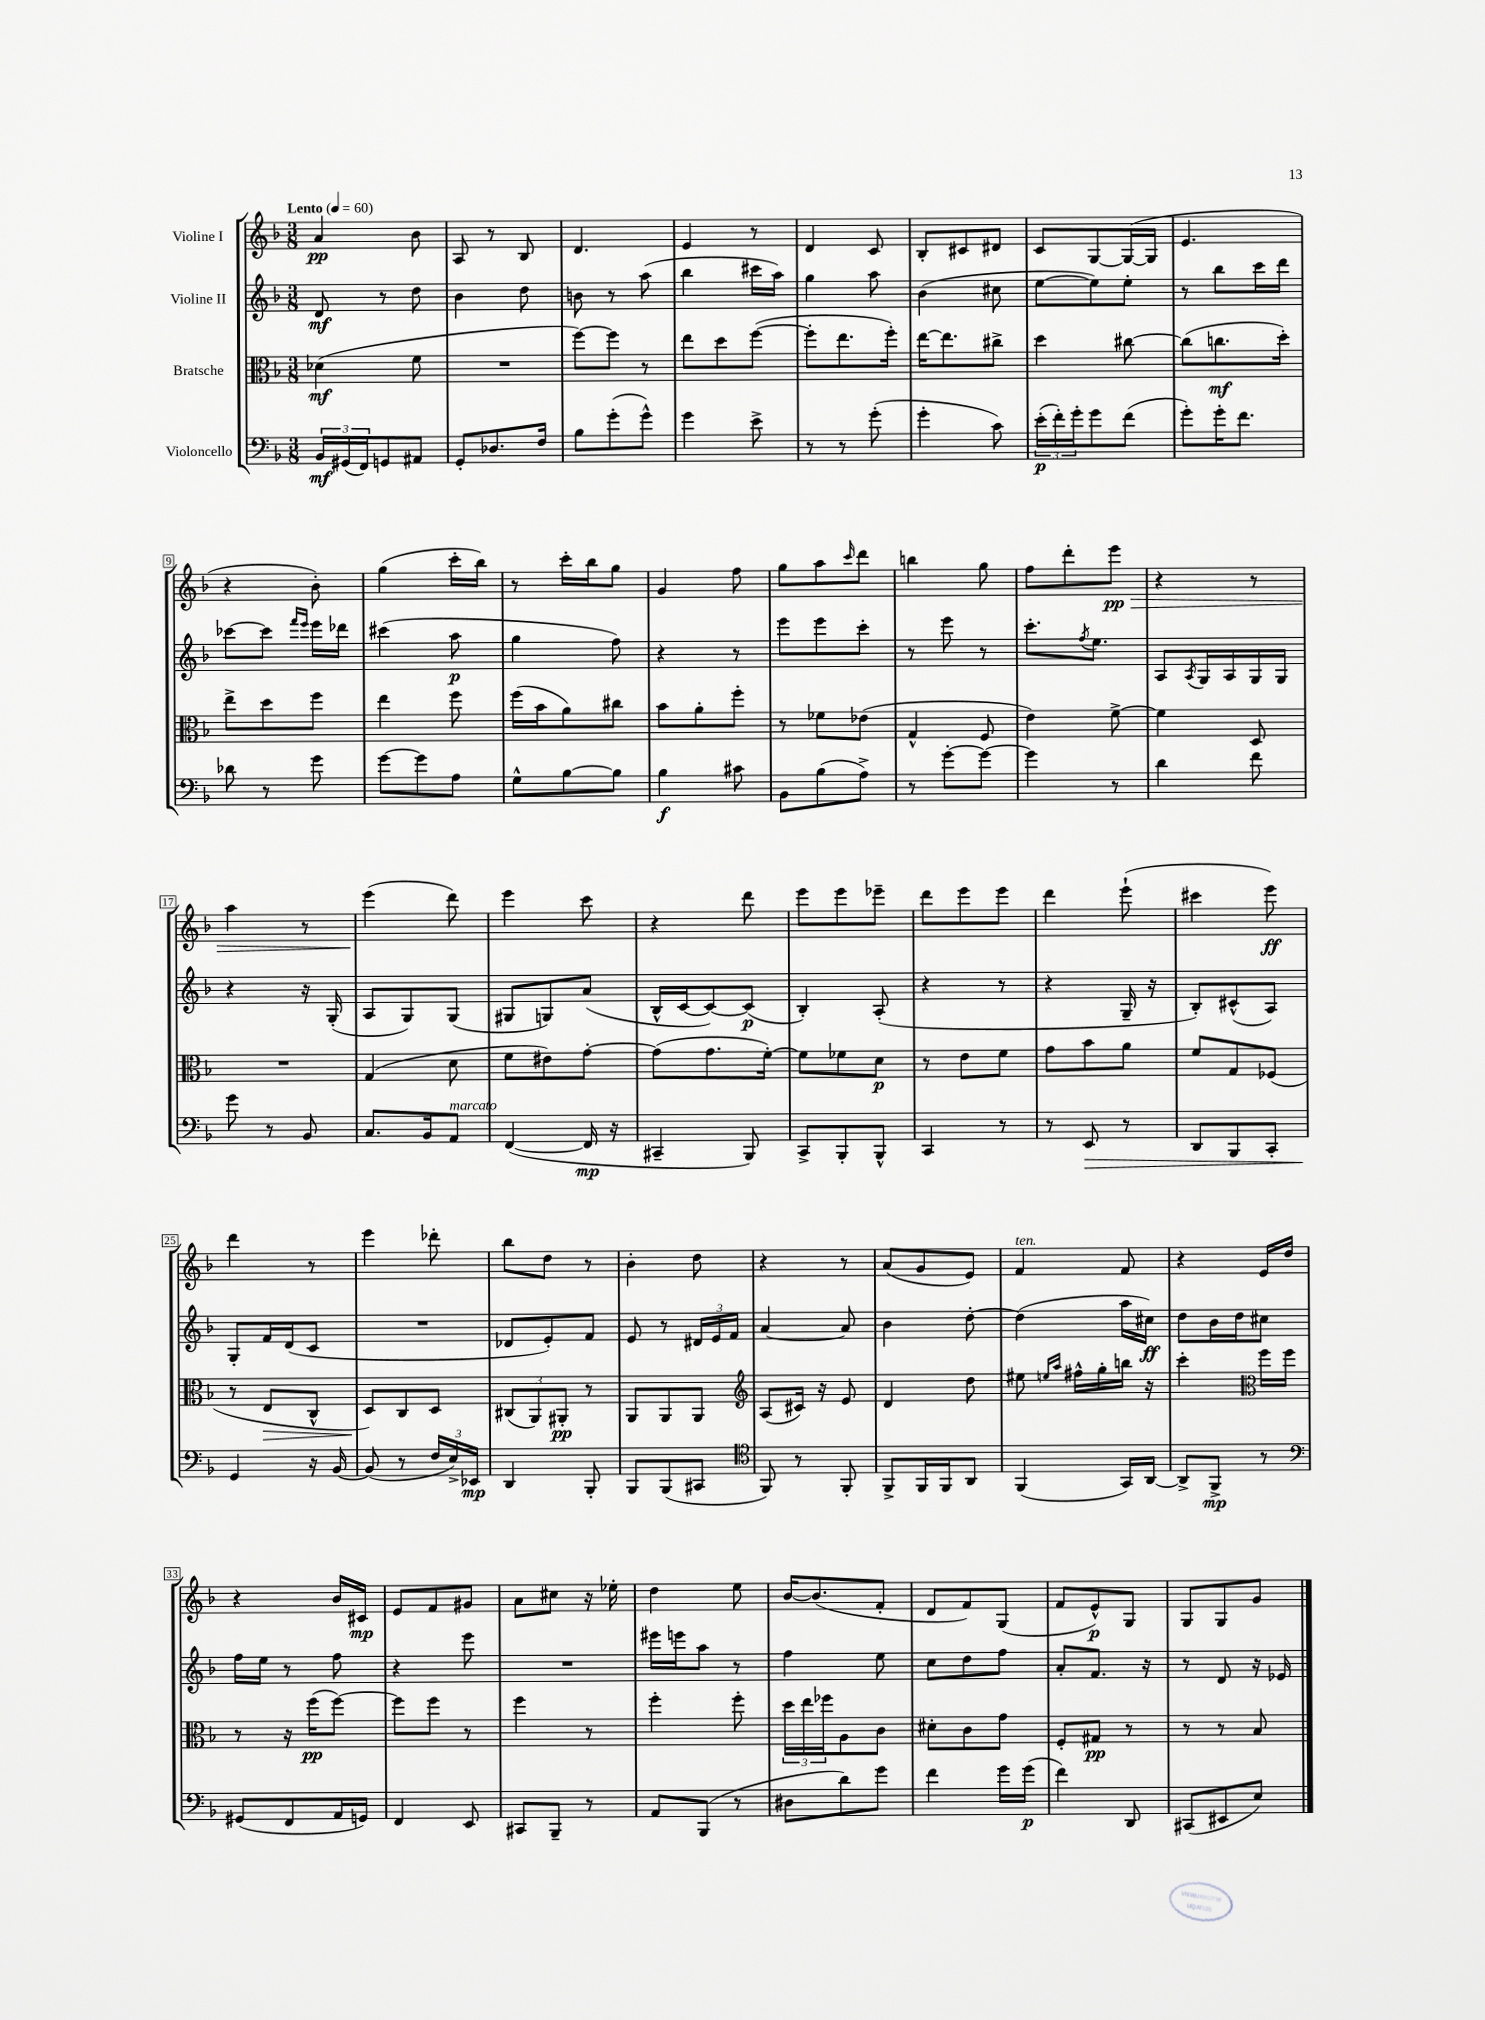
<<
\new StaffGroup <<
\new Staff = "s0" \with { instrumentName = "Violine I" } {
    \clef treble \key f \major \numericTimeSignature \time 3/8 \tempo "Lento" 4 = 60
    a'4\pp bes'8 |
    a8 r8 bes8 |
    d'4. |
    e'4 r8 |
    d'4 c'8 |
    bes8-. cis'8 dis'8 |
    c'8 g8~ g16~( g16 |
    e'4. |
    r4 bes'8-.) |
    g''4( c'''16-. bes''16) |
    r8 c'''16-. bes''16 g''8 |
    g'4 f''8 |
    g''8 a''8 \grace { c'''16 } d'''8 |
    b''4 g''8 |
    f''8 d'''8-. e'''8\pp\> |
    r4 r8 |
    a''4 r8 |
    e'''4\!( d'''8) |
    e'''4 c'''8 |
    r4 d'''8 |
    e'''8 e'''8 ees'''8-- |
    d'''8 e'''8 e'''8 |
    d'''4 e'''8-!( |
    cis'''4 e'''8\ff) |
    d'''4 r8 |
    e'''4 des'''8-. |
    bes''8 d''8 r8 |
    bes'4-. d''8 |
    r4 r8 |
    a'8( g'8 e'8) |
    f'4^\markup { \italic "ten." } f'8 |
    r4 e'16 d''16 |
    r4 bes'16 cis'16\mp |
    e'8 f'8 gis'8 |
    a'8 cis''8 r16 ees''16-. |
    d''4 e''8 |
    bes'16~ bes'8.( f'8-. |
    d'8 f'8) g8( |
    f'8 e'8-^\p) g8 |
    g8 g8 g'8 \bar "|." |
}
\new Staff = "s1" \with { instrumentName = "Violine II" } {
    \clef treble \key f \major \numericTimeSignature \time 3/8
    d'8\mf r8 d''8 |
    bes'4 d''8 |
    b'8 r8 a''8( |
    bes''4 cis'''16 a''16) |
    g''4 a''8 |
    bes'4( cis''8 |
    e''8~ e''8) e''8-. |
    r8 bes''8 c'''16 d'''16 |
    ces'''8~ ces'''8 \grace { f'''16 e'''16 } e'''16 des'''16 |
    cis'''4( a''8\p |
    g''4 f''8) |
    r4 r8 |
    e'''8 e'''8 c'''8-. |
    r8 e'''8 r8 |
    c'''8.-. \acciaccatura { f''8 } e''8. |
    a8 \acciaccatura { a8 } g16 a16 g16 g16 |
    r4 r16 g16-.( |
    a8 g8) g8( |
    gis8 g8) a'8( |
    bes16-^ c'16~ c'8~) c'8\p( |
    bes4-.) a8-.( |
    r4 r8 |
    r4 g16-- r16 |
    bes8-.) cis'8-^( a8) |
    g8-. f'16 d'16( c'8 |
    R4. |
    des'8 e'8-.) f'8 |
    e'8 r8 \tuplet 3/2 { dis'16 e'16 f'16 } |
    a'4~ a'8 |
    bes'4 d''8~-. |
    d''4( a''16 cis''16\ff) |
    d''8 bes'16 d''16 cis''8 |
    f''16 e''16 r8 f''8 |
    r4 e'''8 |
    R4. |
    eis'''16 e'''16 a''8 r8 |
    f''4 e''8 |
    c''8 d''8 f''8 |
    a'8-. f'8. r16 |
    r8 d'8 r16 ees'16 \bar "|." |
}
\new Staff = "s2" \with { instrumentName = "Bratsche" } {
    \clef alto \key f \major \numericTimeSignature \time 3/8
    des'4\mf( f'8 |
    R4. |
    f''8~) f''8 r8 |
    e''8 d''8 f''8~( |
    f''8-. e''8. f''16-.) |
    e''16~ e''8. cis''8-> |
    d''4 cis''8~ |
    cis''8( c''8.\mf d''16-.) |
    e''8-> d''8 f''8 |
    e''4 f''8 |
    f''16( bes'16 a'8) cis''8 |
    bes'8 a'8-. f''8-. |
    r8 fes'8 ees'8( |
    g4-^ f8 |
    e'4) f'8~-> |
    f'4 d8 |
    R4. |
    g4( d'8 |
    f'8 eis'8) g'8~-. |
    g'8( g'8. f'16~-.) |
    f'8 fes'8 d'8\p |
    r8 e'8 f'8 |
    g'8 bes'8 a'8 |
    f'8 g8 fes8( |
    r8 e8\> c8-^ |
    d8\!) c8 d8 |
    \tuplet 3/2 { cis8( a,8) ais,8-.\pp } r8 |
    a,8 a,8 a,8 |
    \clef treble a8( cis'16) r16 e'8 |
    d'4 d''8 |
    eis''8 \grace { e''16 a''16 } fis''16-^ g''16-. b''16 r16 |
    c'''4-. \clef alto f''16 f''16 |
    r8 r16 f''16\pp( f''8~) |
    f''8 f''8 r8 |
    f''4 r8 |
    f''4-. f''8-. |
    \tuplet 3/2 { d''16 e''16 fes''16 } a8 c'8 |
    dis'8-. c'8 g'8 |
    f8-. gis8\pp r8 |
    r8 r8 bes8 \bar "|." |
}
\new Staff = "s3" \with { instrumentName = "Violoncello" } {
    \clef bass \key f \major \numericTimeSignature \time 3/8
    \tuplet 3/2 { bes,16\mf gis,16( f,16) } g,8 ais,8 |
    g,8-. des8. f16 |
    bes8 g'8-.( g'8-^) |
    g'4 e'8-> |
    r8 r8 g'8-.( |
    g'4-. c'8) |
    \tuplet 3/2 { e'16-.\p( f'16-.) g'16-. } g'8 f'8( |
    g'8-.) g'16-. f'8. |
    des'8 r8 g'8 |
    g'8~ g'8 a8 |
    g8-^ bes8~ bes8 |
    bes4\f cis'8 |
    bes,8 bes8( a8->) |
    r8 g'8~-. g'8~ |
    g'4 r8 |
    d'4 f'8 |
    g'8 r8 bes,8 |
    c8. bes,16 a,8^\markup { \italic "marcato" } |
    f,4~( f,16\mp r16 |
    cis,4-- bes,,8) |
    c,8-> bes,,8-. bes,,8-^ |
    c,4 r8 |
    r8 e,8\> r8 |
    d,8 bes,,8 c,8-. |
    g,4\! r16 bes,16~ |
    bes,8( r8 \tuplet 3/2 { f16 e16->) ees,16\mp } |
    d,4 bes,,8-. |
    bes,,8 bes,,8( cis,8 |
    \clef tenor f,8) r8 f,8-. |
    f,8-> f,16 f,16 a,8 |
    f,4( g,16) a,16~ |
    a,8-> f,8->\mp r8 |
    \clef bass gis,8( f,8 a,16 g,16) |
    f,4 e,8 |
    cis,8 bes,,8-- r8 |
    a,8 bes,,8( r8 |
    dis8 d'8) g'8 |
    f'4 g'16 g'16\p( |
    f'4) d,8 |
    cis,8( eis,8 e8) \bar "|." |
}
>>
>>
\layout { \context { \Score \override BarNumber.stencil = #(make-stencil-boxer 0.1 0.3 ly:text-interface::print) } }
